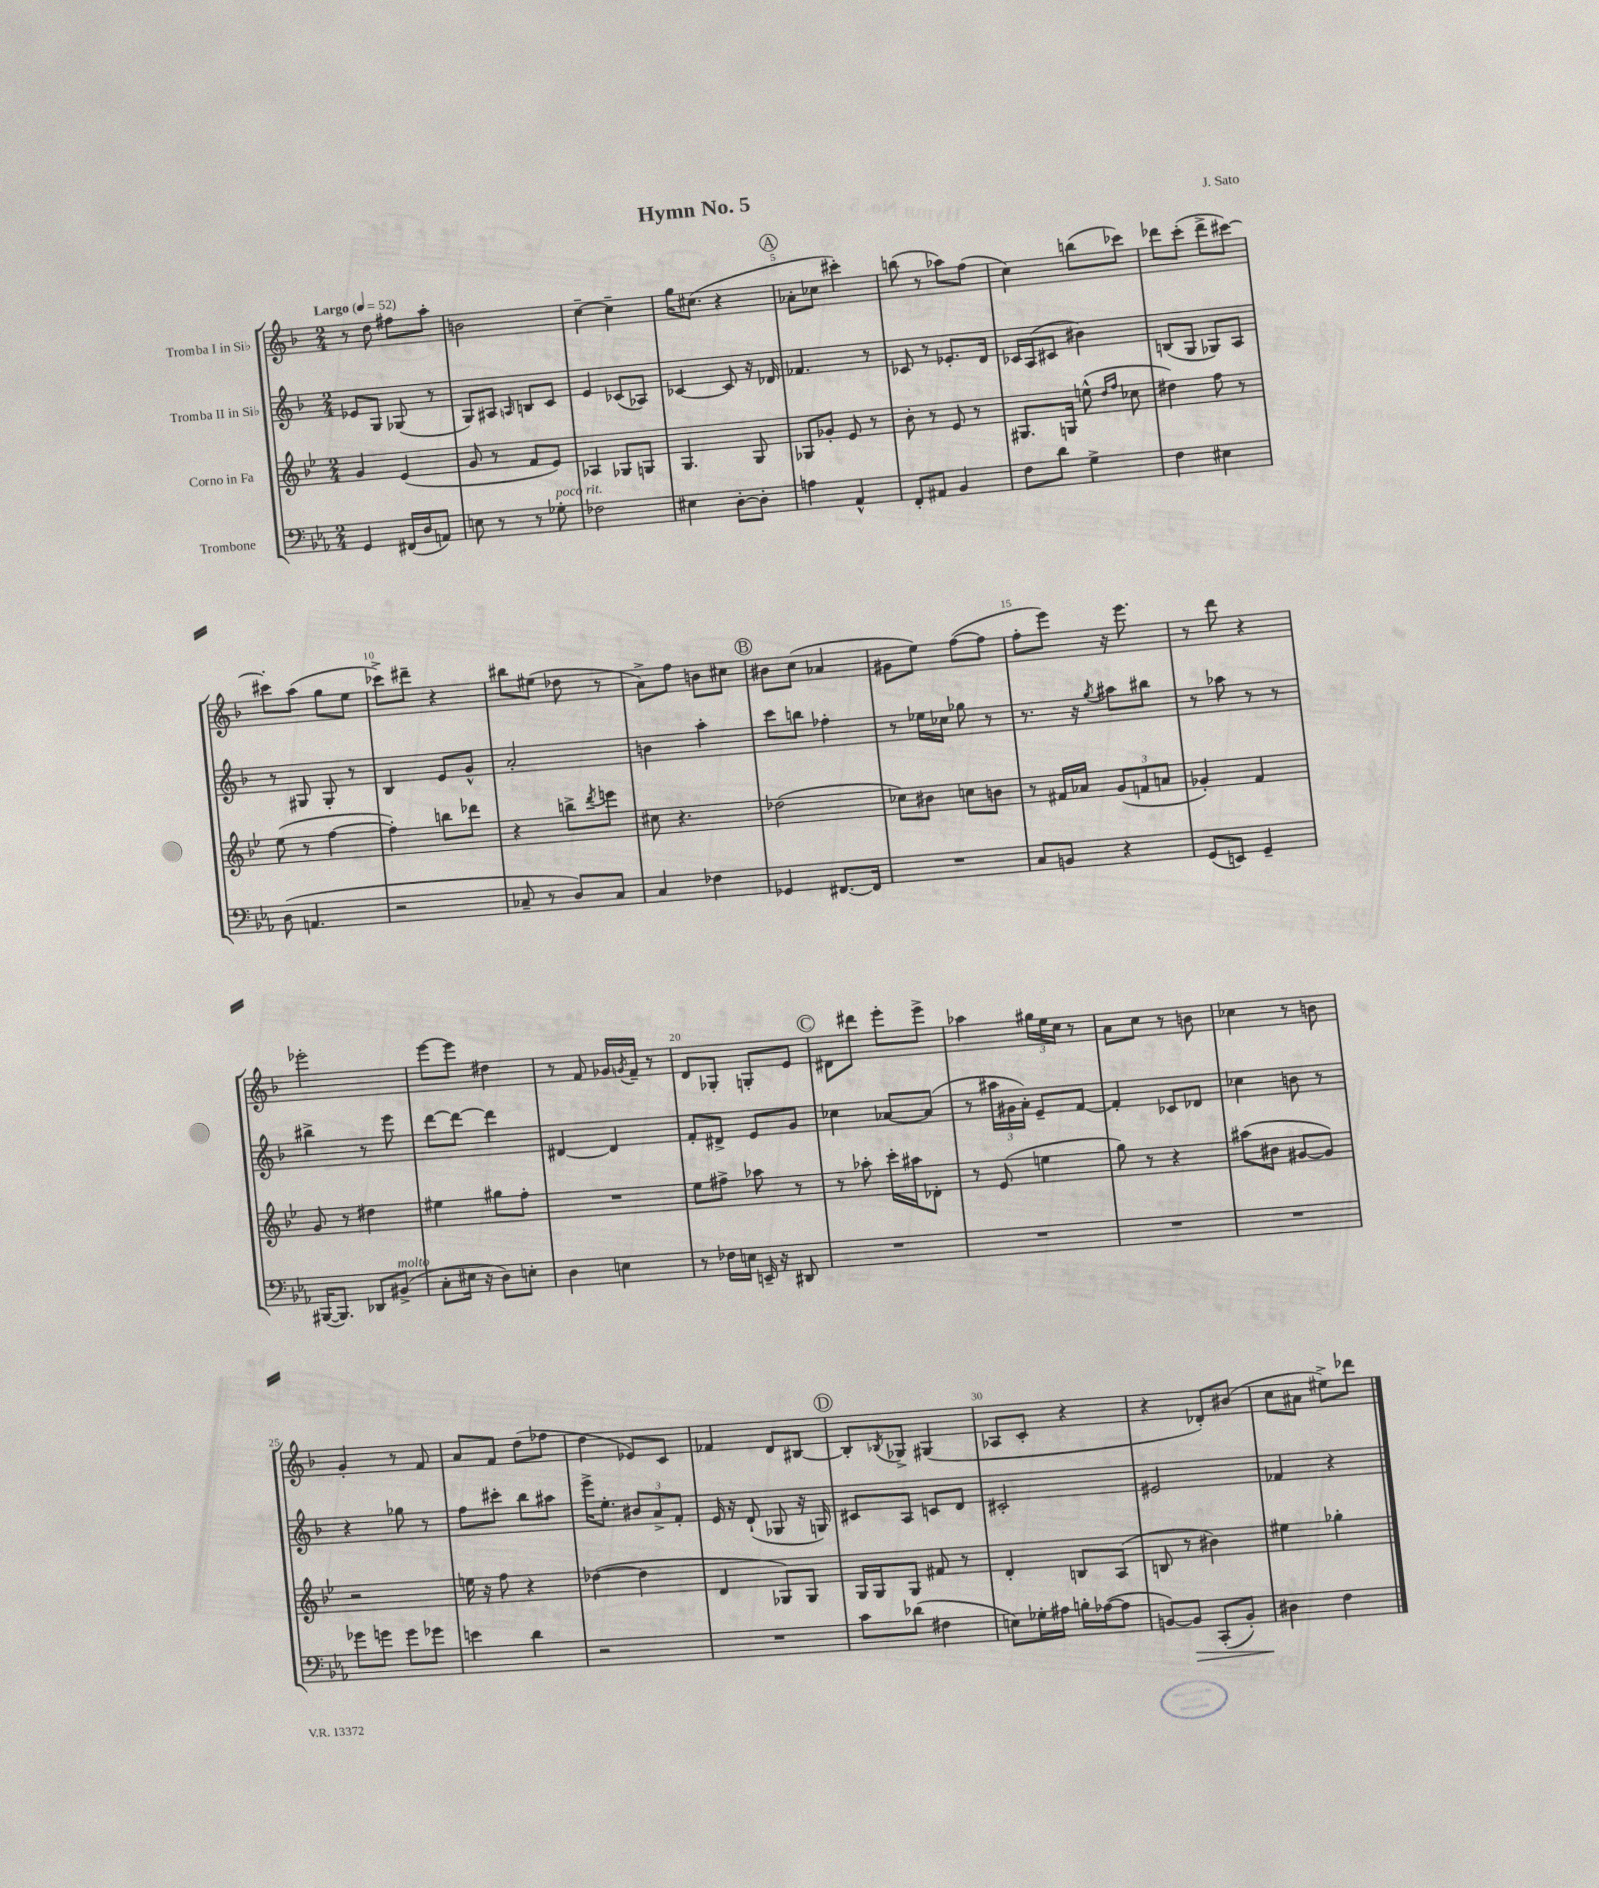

**kern	**dynam	**kern	**kern	**kern
*part4	*part4	*part3	*part2	*part1
*staff4	*staff4	*staff3	*staff2	*staff1
*I"Trombone	*	*I"Corno in Fa	*I"Tromba II in Si♭	*I"Tromba I in Si♭
*clefF4	*	*clefG2	*clefG2	*clefG2
*k[b-e-a-]	*	*k[b-e-]	*k[b-]	*k[b-]
*M2/4	*	*M2/4	*M2/4	*M2/4
*MM52	*	*MM52	*MM52	*MM52
=1	=1	=1	=1	=1
!	!	!	!	!LO:TX:a:B:t=Largo
4GG/	.	4g/	8e-X/L	8r
.	.	.	8G/J	8dd\
(16FF#X/LL	.	(4e-/	(8G-X/	8ff#X\L
16D/J	.	.	.	.
8AAn/J)	.	.	8r	8aa'\J
=2	=2	=2	=2	=2
8En\	.	8g/	8G/L)	2bn\
8r	.	8r	8A#X/J	.
.	.	.	16qqAn/	.
8r	.	8f/L	8Bn/L	.
!LO:TX:a:i:t=poco rit.	!	!	!	!
8G-X'\	.	8e-/J)	8c/J	.
=3	=3	=3	=3	=3
2F-X\	.	4A-X/	4e/	[4cc~\
.	.	8G-X/L	(8c-X/L	4cc~\]
.	.	8Gn/J	8A-X/J)	.
=4	=4	=4	=4	=4
4E#X\	.	4.G/	[4c-X/	16gg\KL
.	.	.	.	(8.cc#X\J
[8D'\L	.	.	8c-/]	4r
8D'\J]	.	8G/	16r	.
.	.	.	16d-X/	.
!!LO:REH:place=s1:t=A
=5	=5	=5	=5	=5
4An\	.	8G-X/L	4.f-X/	8a-X'\L
.	.	8g-X'/J	.	8cc-X\J
4AA-^^/	.	8e-/	.	4ccc#X'\)
.	.	8r	8r	.
=6	=6	=6	=6	=6
8FF'/L	.	8b-'\	8c-X/	(8bbn\
8AA#X/J	.	8r	8r	8r
4BB-/	.	8e-/	8.e-X'/L	8aa-X\L)
.	.	8r	.	(8ff\J
.	.	.	16d/Jk	.
=7	=7	=7	=7	=7
8F\L	.	8.G#X/L	16c-X/LL	4cc\)
.	.	.	(16A/J	.
8d\J	.	.	8c#X/J	.
.	.	16Gn/Jk	.	.
4G^\	.	(8een^^\	4b#X\)	(8bbn\L
.	.	16qqdd/LL	.	.
.	.	16qqff/JJ	.	.
.	.	8cc-X\	.	8ccc-X\J)
=8	=8	=8	=8	=8
4F\	.	4dd#X\)	(8Bn/L	8ddd-X\L
.	.	.	8G/J	(8ccc'\J
4E#X\	.	8ff\	8G-X/L)	8ddd-^\L
.	.	8r	8A/J	[8ccc#X\J)
!!LO:LB:g=z
=9	=9	=9	=9	=9
(8D\	.	(8ee-\	8r	8ccc#X'\L]
4.AAn/	.	8r	8G#X/	(8aa\J
.	.	[4ff\	8G#'/	8gg\L
.	.	.	8r	8ee\J
=10	=10	=10	=10	=10
2r	.	4ff'\])	4B-/	8ccc-X^\L)
.	.	.	.	8ddd#X~\J
.	.	8bbn\L	8e/L	4r
.	.	8ddd-X\J	8g^^/J	.
=11	=11	=11	=11	=11
8C-X~/	.	4r	2a'/	8bb#X\L
8r	.	.	.	(8ee#X\J
8D/L)	.	8bbn^\L	.	8dd-X\
.	.	8qddd/	.	.
8C-/J	.	8eeen\J	.	8r
=12	=12	=12	=12	=12
4C/	.	8cc#X\	4bn\	8a^\L)
.	.	4.r	.	8ff\J
4F-X\	.	.	4aa'\	8bn\L
.	.	.	.	8cc#X\J
!!LO:REH:place=s1:t=B
=13	=13	=13	=13	=13
4GG-X/	.	(2dd-X\	8ccc\L	8b#X\L
.	.	.	8bbn\J	(8cc\J
[8.FF#X/L	.	.	4ff-X'\	4a-X/
16FF#/Jk]	.	.	.	.
=14	=14	=14	=14	=14
2r	.	8cc-X\L)	8r	8g#X\L
.	.	8b#X\J	16ee-X\LL	8ee\J)
.	.	.	16cc-X\JJ	.
.	.	8ccn\L	8gg-X\	([8ff\L
.	.	8bn\J	8r	8ff\J]
=15	=15	=15	=15	=15
8C/L	.	8r	8.r	8ff'\L
8BBn/J	.	16f#X/LL	.	8eee\J)
.	.	16a-X/JJ	16r	.
.	.	.	8qgg/	.
4r	.	(12g/L	8aa#X\L	16r
.	.	.	.	8.eee\
.	.	12fn/	.	.
.	.	.	8bb#X\J	.
.	.	12an/J	.	.
=16	=16	=16	=16	=16
(8GG/L	.	4g-X'/)	8r	8r
8EEn/J)	.	.	8aa-X\	8ddd\
4GG~/	.	4f/	8r	4r
.	.	.	8r	.
!!LO:LB:g=z
=17	=17	=17	=17	=17
([16BBB#X/KL	.	8g/	4bb#X^\	2eee-X'\
8.BBB#/J])	.	.	.	.
.	.	8r	.	.
8DD-X/L	.	4dd#X\	8r	.
!LO:TX:a:i:t=molto	!	!	!	!
(8BB#X^/J	.	.	8eee\	.
=18	=18	=18	=18	=18
8C'\L	.	4ee#X\	[8ddd\L	[8eee\L
16E#X\Jk	.	.	8ddd\J_	8eee\J]
16r	.	.	.	.
8D\L)	.	8gg#X\L	4ddd\]	4dd#X\
8En'\J	.	8ff'\J	.	.
=19	=19	=19	=19	=19
4D\	.	2r	[4d#X/	8r
.	.	.	.	8f/
4En\	.	.	4d#/]	16g-X/LL
.	.	.	.	8qgn/
.	.	.	.	16f~/JJ
.	.	.	.	8r
=20	=20	=20	=20	=20
8r	.	8ee-\L	8f'/L	8d/L
16F-X\LL	.	8ff#X^\J	8d#X^/J	8G-X'/J
16En\JJ	.	.	.	.
16EEn~/	.	8aa-X\	8e/L	8Gn'/L
16r	.	.	.	.
8DD#X/	.	8r	8g/J	8e/J
!!LO:REH:place=s1:t=C
=21	=21	=21	=21	=21
2r	.	8r	4cc-X\	8d#X\L
.	.	8aa-X'\	.	8ddd#X\J
.	.	16ccc'\LL	[8a-X/L	8eee'\L
.	.	16aa#X\J	.	.
.	.	8d-X'\J	(8a-/J]	8eee^\J
=22	=22	=22	=22	=22
2r	.	8r	8r	4aa-X\
.	.	(8e-/	24aa#X\LL	.
.	.	.	24g#X\	.
.	.	.	24a'\JJ)	.
.	.	4een\	8e~/L	24gg#X\LL
.	.	.	.	24ee\
.	.	.	.	24cc\JJ
.	.	.	[8f/J	8r
=23	=23	=23	=23	=23
2r	.	8gg\)	4f'/]	8a\L
.	.	8r	.	8cc\J
.	.	4r	8c-X/L	8r
.	.	.	8d-X/J	8bn\
=24	=24	=24	=24	=24
2r	.	(8aa#X\L	4cc-X\	4cc-X\
.	.	8b#X\J	.	.
.	.	[8g#X/L	8bn\	8r
.	.	8g#/J])	8r	8bn\
!!LO:LB:g=z
=25	=25	=25	=25	=25
8g-X\L	.	2r	4r	4g'/
8gn\J	.	.	.	.
8g\L	.	.	8gg-X\	8r
8g-X\J	.	.	8r	8f/
=26	=26	=26	=26	=26
4en\	.	16een\	8ff\L	8a/L
.	.	16r	.	.
.	.	8ff\	8ccc#X'\J	8f/J
4d\	.	4r	8bb-\L	(8dd\L
.	.	.	8aa#X\J	8ff-X\J
=27	=27	=27	=27	=27
2r	.	([4dd-X\	16eee^\KL	4dd\
.	.	.	8.ee'\J	.
.	.	4dd-\]	12b#X/L	8e-X/L)
.	.	.	12a^/	.
.	.	.	.	8c/J
.	.	.	12f'/J	.
=28	=28	=28	=28	=28
2r	.	4d/	16e/	4f-X/
.	.	.	16r	.
.	.	.	(8d`/	.
.	.	8G-X/L)	8G-X/	8d/L
.	.	8G-/J	16r	[8B#X/J
.	.	.	16Gn/)	.
!!LO:REH:place=s1:t=D
=29	=29	=29	=29	=29
8c\L	.	16G/LL	8c#X/L	8B#'/L]
.	.	16G/J	.	.
.	.	.	.	8qB-X/
(8d-X\J	.	8G/J	8A/J	8G-X^/J
4F#X\	.	8f#X/	8cn/L	(4G#X/
.	.	8r	8d/J	.
=30	=30	=30	=30	=30
8En\L)	.	4d'/	2c#X'/	8A-X/L
16G-X'\L	.	.	.	8c'/J
16A#X\JJ	.	.	.	.
16Bn'\LL	.	8Bn/L	.	4r
([16A-X\J	.	.	.	.
8A-\J]	.	(8A/J	.	.
=31	=31	=31	=31	=31
[8BBn/L)	.	8Bn/	2e#X/	4r
!	!LO:HP:b	!	!	!
8BB/J]	>	8r	.	.
(8CC'/L	.	4b#X\)	.	8d-X'/L)
8BB'/J)	.	.	.	(8b#X/J
=32	=32	=32	=32	=32
4D#X\	.	4ee#X\	4f-X/	8cc\L
.	.	.	.	8a#X\J
4F\	]	4gg-X'\	4r	8ee#X^\L)
.	.	.	.	8ddd-X\J
==	==	==	==	==
*-	*-	*-	*-	*-
